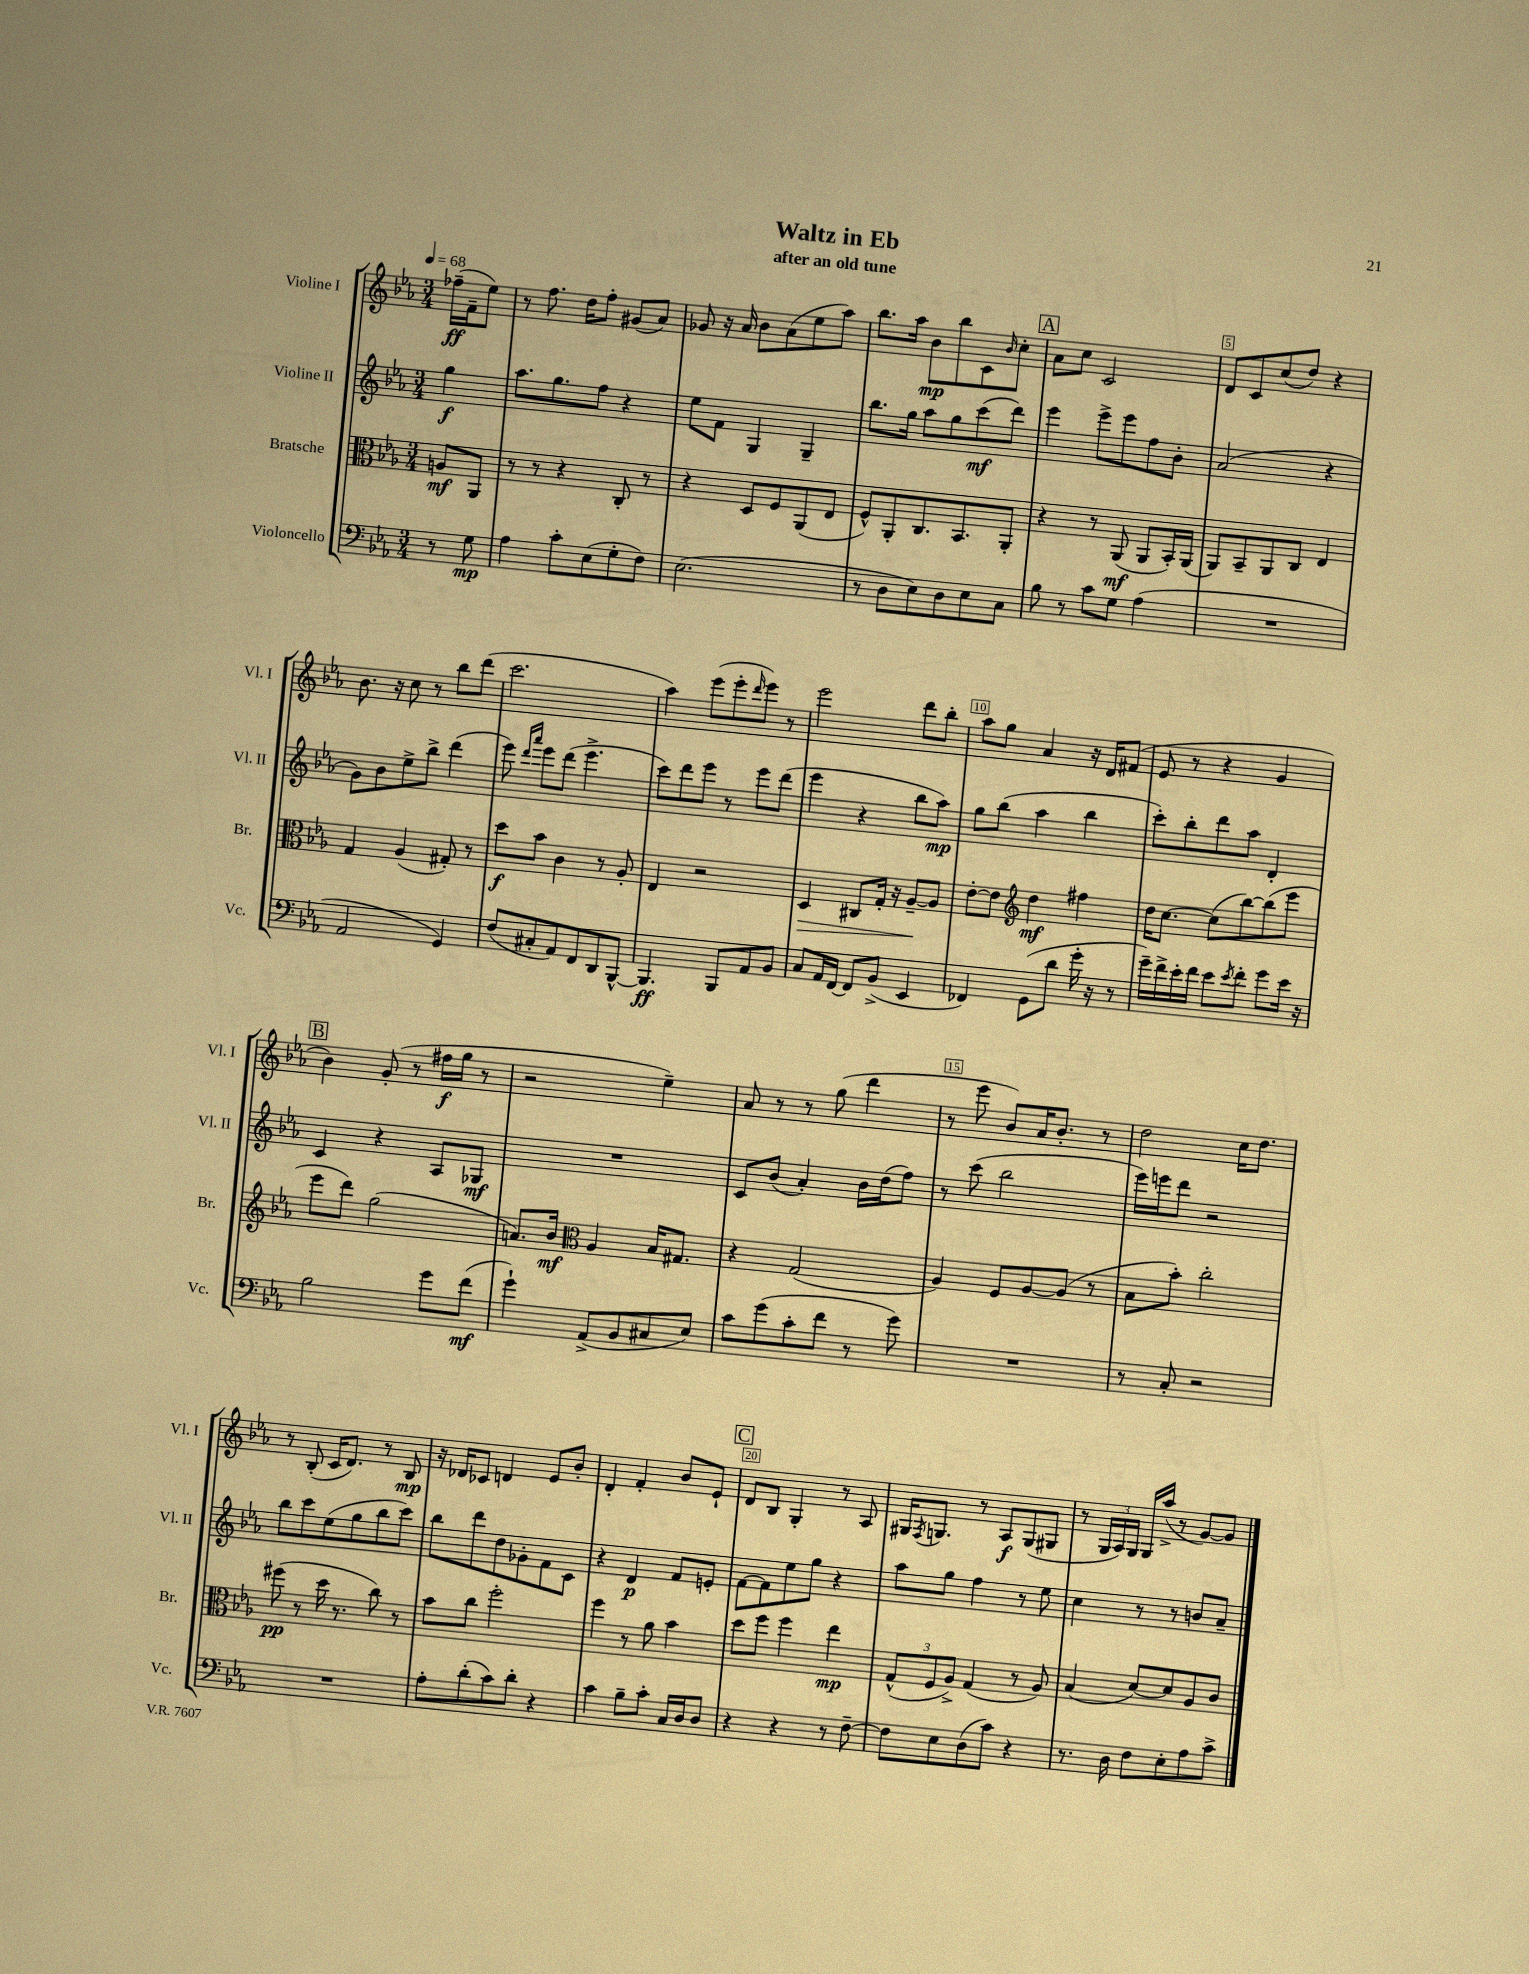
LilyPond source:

\header { title = "Waltz in Eb" subtitle = "after an old tune" }
<<
\new StaffGroup <<
\new Staff = "s0" \with { instrumentName = "Violine I" shortInstrumentName = "Vl. I" } {
    \clef treble \key ees \major \numericTimeSignature \time 3/4 \partial 4 \tempo 4 = 68
    fes''16--\ff( f'16-- ees''8) |
    r8 f''8. d''16 f''8-. gis'8( aes'8) |
    ges'8 r16 aes'16 bes'8 aes'8( ees''8 aes''8) |
    bes''8. aes''16 bes'8\mp bes''8 c'8 \grace { bes'16 } c''8-. |
    \mark \markup { \box "A" } aes'8 c''8 c'2 |
    d'8 c'8 c''8( d''8) r4 |
    bes'8. r16 c''8 r8 bes''8 d'''8( |
    c'''2. |
    aes''4) ees'''8( ees'''8-. \grace { d'''16 } ees'''8) r8 |
    ees'''2 d'''8 bes''8-. |
    aes''8 g''8 aes'4 r16 d'16 fis'8( |
    ees'8 r8 r4 g'4 |
    \mark \markup { \box "B" } bes'4) g'8-.( r8 fis''16\f g''16 r8 |
    r2 ees''4--) |
    aes'8 r8 r8 g''8( d'''4 |
    r8 ees'''8 bes'8) aes'16 bes'8.-. r8 |
    d''2 c''16 d''8. |
    r8 bes8-.( c'16 d'8.) r8 bes8\mp |
    r16 des'16 ces'8 d'4 ees'8 bes'8-. |
    d'4-. f'4-. bes'8 ees'8-! |
    \mark \markup { \box "C" } d'8 bes8 g4-. r8 aes8 |
    gis16 \acciaccatura { f8 } g8. r8 aes8\f g8( gis8 |
    r8 \tuplet 3/2 { g16 aes16) g16 } g16 aes''16->( r8 g'8~) g'8 \bar "|." |
}
\new Staff = "s1" \with { instrumentName = "Violine II" shortInstrumentName = "Vl. II" } {
    \clef treble \key ees \major \numericTimeSignature \time 3/4 \partial 4
    g''4\f |
    aes''8. g''8. f''8 r4 |
    ees''8 f'8 g4 g4-- |
    bes''8. g''16 aes''8 g''8 c'''8\mf( d'''8) |
    \mark \markup { \box "A" } ees'''4 ees'''8-> ees'''8 f''8 bes'8-. |
    aes'2( r4 |
    g'8) bes'8 ees''8-> bes''8-> d'''4( |
    ees'''8) \grace { d'''16 aes'''16 } ees'''8 d'''8( ees'''4.-> |
    c'''8) d'''8 ees'''8 r8 ees'''8 d'''8( |
    ees'''4 r4 bes''8 aes''8\mp) |
    g''8 bes''8( aes''4 bes''4 |
    c'''8-.) bes''8-. d'''8 aes''8 d'4-. |
    \mark \markup { \box "B" } c'4 r4 aes8 ges8\mf |
    R2. |
    c'8 bes'8( aes'4-.) bes'16 d''16( f''8) |
    r8 c'''8( bes''2 |
    ees'''16) e'''16 d'''8 r2 |
    bes''8 c'''8 ees''8( g''8 bes''8 c'''8) |
    bes''8 d'''8 d''8 ges'8-. f'8 c'8 |
    r4 d'4\p f'8 e'8-. |
    \mark \markup { \box "C" } f'8~ f'8 ees''8 g''8 r4 |
    aes''8 g''8 f''4 r8 ees''8 |
    c''4 r8 r8 b'8 aes'8-- \bar "|." |
}
\new Staff = "s2" \with { instrumentName = "Bratsche" shortInstrumentName = "Br." } {
    \clef alto \key ees \major \numericTimeSignature \time 3/4 \partial 4
    a8\mf aes,8 |
    r8 r8 r4 c8-. r8 |
    r4 d8 f8 aes,8( ees8 |
    f8-^) aes,8-. c8. bes,8. aes,8-. |
    \mark \markup { \box "A" } r4 r8 aes,8\mf( aes,8 bes,16-.) aes,16( |
    aes,8) bes,8-- aes,8 c8 ees4 |
    g4 aes4( gis8-.) r8 |
    d''8\f bes'8 c'4 r8 aes8-. |
    ees4 r2 |
    d4\> cis8 g16-. r16 aes8~--\! aes8 |
    ees'8~-. ees'8 \clef treble d''4\mf fis''4 |
    d''16 c''8.~ c''8( bes''8~) bes''8( ees'''8 |
    \mark \markup { \box "B" } ees'''8 d'''8) g''2( |
    a'8.) bes'16\mf \clef alto aes4 bes16 gis8. |
    r4 g2( |
    aes4) f8 aes8~ aes8( r8 |
    bes8 bes'8-.) c''2-. |
    fis''8\pp( r8 d''16 r8. c''8) r8 |
    bes'8 c''8 f''2-. |
    f''4 r8 aes'8 bes'4 |
    \mark \markup { \box "C" } d''8 f''8 f''4 ees''4\mp |
    \tuplet 3/2 { g8-^( f8 aes8->) } g4( r8 aes8) |
    bes4( d'8~) d'8 aes8 c'8 \bar "|." |
}
\new Staff = "s3" \with { instrumentName = "Violoncello" shortInstrumentName = "Vc." } {
    \clef bass \key ees \major \numericTimeSignature \time 3/4 \partial 4
    r8 g8\mp |
    aes4 c'8-. ees8( g8-. f8) |
    ees2.( |
    r8 d8 ees8) d8 ees8 c8 |
    \mark \markup { \box "A" } bes8 r8 c'8 g8 aes4( |
    R2. |
    aes,2 g,4) |
    f8( cis8-. aes,8) f,8 d,8 bes,,8~-^ |
    bes,,4.\ff bes,,8 aes,8 bes,8 |
    c8 aes,16 f,16~ f,8 bes,8->( ees,4 |
    fes,4) g,8( d'8 g'16-. r16 r8 |
    g'16--) f'16-> ees'16-. f'16 ees'8 \acciaccatura { ees'8 } f'8-. g'8 ees'16 r16 |
    \mark \markup { \box "B" } bes2 g'8 f'8\mf( |
    g'4-!) aes,8->( bes,8 cis8 ees8) |
    c'8 g'8( c'8-. f'8 r8 g'8) |
    R2. |
    r8 c8-. r2 |
    R2. |
    aes8-. d'8-.( c'8) d'8-. r4 |
    c'4 bes8-- c'8-. c16 d16 d8 |
    \mark \markup { \box "C" } r4 r4 r8 f8~-- |
    f8 ees8 d8( c'8) r4 |
    r8. d16 f8 ees8-. aes8 c'8-> \bar "|." |
}
>>
>>
\layout { \context { \Score \override BarNumber.break-visibility = ##(#f #t #t) barNumberVisibility = #(every-nth-bar-number-visible 5) \override BarNumber.stencil = #(make-stencil-boxer 0.1 0.3 ly:text-interface::print) } }
